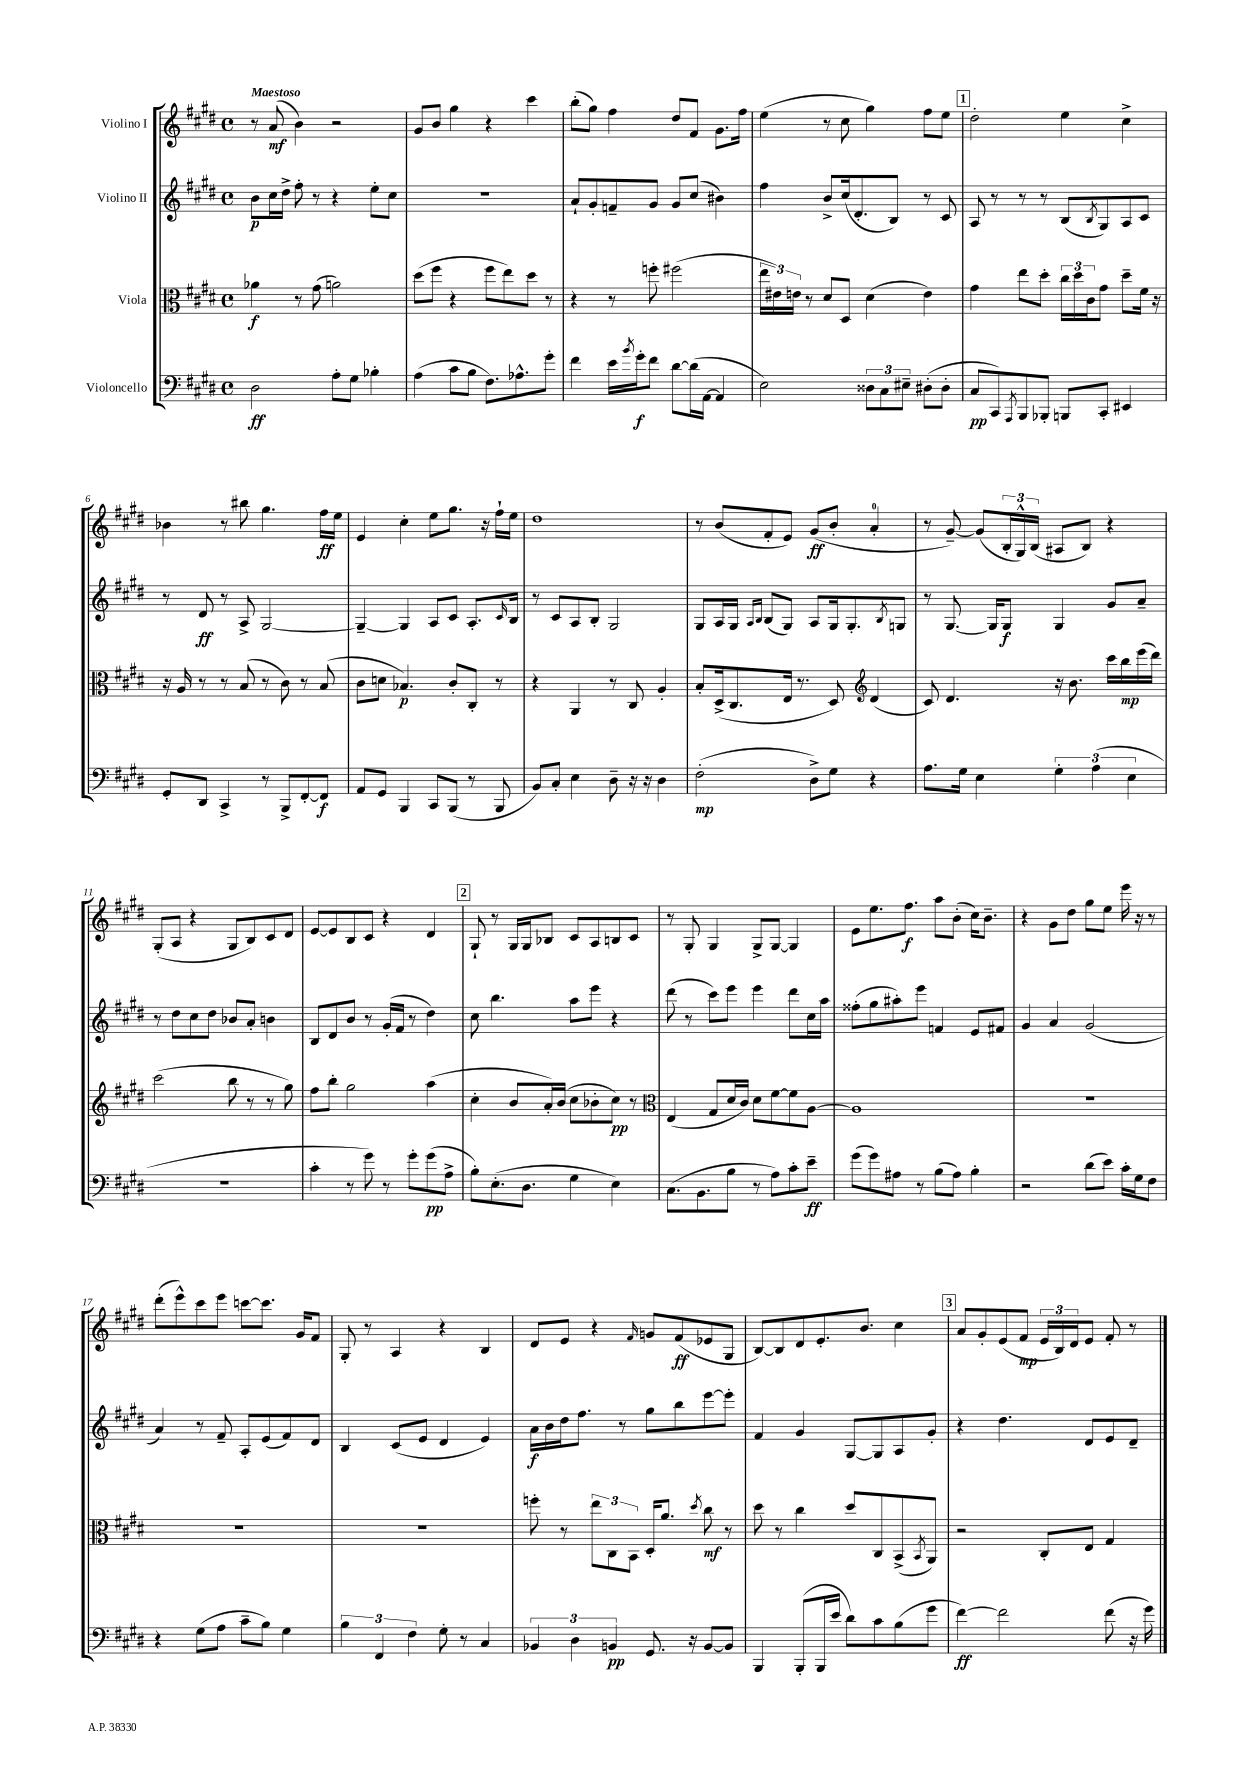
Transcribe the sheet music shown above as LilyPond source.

<<
\new StaffGroup <<
\new Staff = "s0" \with { instrumentName = "Violino I" } {
    \clef treble \key e \major \defaultTimeSignature \time 4/4 \tempo "Maestoso"
    r8 a'8\mf( b'4) r2 |
    gis'8 b'8 gis''4 r4 cis'''4 |
    b''8-.( gis''8) fis''4 dis''8 fis'8 gis'8. fis''16 |
    e''4( r8 cis''8 gis''4) fis''8 e''8 |
    \mark \markup { \box "1" } dis''2-. e''4 cis''4-> |
    bes'4 r8 bis''8 gis''4. fis''16\ff e''16 |
    e'4 cis''4-. e''8 gis''8. r16 fis''16-! e''16 |
    dis''1 |
    r8 b'8( fis'8-. e'8) gis'8\ff( b'8-. a'4-0-. |
    r8 gis'8~--) gis'8( \tuplet 3/2 { b16-. gis16-^) b16( } ais8 b8) r4 |
    gis8-.( a8 r4 gis8 b8) cis'8 dis'8 |
    e'8~ e'8 b8 cis'8 r4 dis'4 |
    \mark \markup { \box "2" } gis8-! r8 gis16 gis16 bes8 cis'8 a8 b8 cis'8 |
    r8 gis8-. gis4 gis8-> gis8~ gis4 |
    e'8 e''8. fis''8.\f a''8 b'8-.( cis''16) b'8.-- |
    r4 gis'8 dis''8 gis''8 e''8 e'''16 r16 r8 |
    dis'''8-.( e'''8-^) cis'''8 e'''8 c'''8~ c'''8. gis'16 fis'8 |
    gis8-. r8 a4 r4 b4 |
    dis'8 e'8 r4 \grace { fis'16 } g'8 fis'8\ff( ees'8 gis8 |
    b8~) b8 dis'8 e'8.-. b'8. cis''4 |
    \mark \markup { \box "3" } a'8 gis'8-. e'8( fis'8\mp \tuplet 3/2 { e'16 b16) dis'16 } e'8 fis'8-. r8 \bar "|." |
}
\new Staff = "s1" \with { instrumentName = "Violino II" } {
    \clef treble \key e \major \defaultTimeSignature \time 4/4
    b'8\p cis''16 dis''16-> fis''8-. r8 r4 e''8-. cis''8 |
    r1 |
    a'8-! gis'8-. f'8-- gis'8 gis'8 cis''8( bis'4) |
    fis''4 b'8-> cis''16( dis'8.-. b8) r8 cis'8 |
    \mark \markup { \box "1" } a8 r8 r8 r8 b8( \acciaccatura { b8 } gis8) a8 cis'8 |
    r8 dis'8\ff r8 a8-> gis2~ |
    gis4~-- gis4 a8 cis'8 a8.-. \grace { cis'16 } b16 |
    r8 cis'8 a8 b8-. gis2 |
    gis8 a16 gis16 \grace { a16 b16 } b8( gis8) a8 gis16 gis8.-. \acciaccatura { b8 } g8 |
    r8 gis8.~ gis16 gis8\f gis4 gis'8 a'8-- |
    r8 dis''8 cis''8 dis''8 bes'8 a'8-. b'4 |
    b8 dis'8 b'8 r8 gis'16-.( fis'16 r8 dis''4) |
    \mark \markup { \box "2" } cis''8 b''4. a''8 e'''8 r4 |
    dis'''8( r8 cis'''8) e'''8 e'''4 dis'''8 cis''16 a''16 |
    fisis''8-.( gis''8 ais''8-.) e'''8 f'4 e'8 fis'8 |
    gis'4 a'4 gis'2( |
    a'4) r8 fis'8-- a8-. e'8( fis'8) dis'8 |
    b4 cis'8( e'8 dis'4 e'4) |
    a'16\f b'16 dis''16 fis''8. r8 gis''8 b''8 e'''8~ e'''8-. |
    fis'4 gis'4 gis8~ gis8 a8 gis'8-. |
    \mark \markup { \box "3" } r4 dis''4. dis'8 e'8 dis'8-- \bar "|." |
}
\new Staff = "s2" \with { instrumentName = "Viola" } {
    \clef alto \key e \major \defaultTimeSignature \time 4/4
    aes'4\f r8 gis'8( a'2) |
    dis''8( fis''8 r4 fis''8 e''8) dis''8 r8 |
    r4 r8 f''8-. fis''2( |
    \tuplet 3/2 { e''16 eis'16) e'16 } r8 dis'8 dis8 dis'4( e'4) |
    \mark \markup { \box "1" } gis'4 e''8 dis''8-. \tuplet 3/2 { cis''16 dis''16 cis'16 } gis'8 dis''8-- fis'16 r16 |
    r16 a16 r8 r8 b8( r8 cis'8) r8 b8( |
    cis'8 d'8 bes4.\p) cis'8-. cis8-. r8 |
    r4 a,4 r8 cis8 a4-. |
    b8-. dis16->( cis8. e16 r8. dis8) \clef treble dis'4( |
    cis'8) dis'4. r16 b'8. cis'''16 b''16\mp e'''16( dis'''16) |
    cis'''2( b''8 r8 r8 gis''8) |
    fis''8 b''8-. gis''2 a''4( |
    \mark \markup { \box "2" } cis''4-. b'8 a'16-.) b'16( cis''8 bes'8-. cis''8\pp) r8 |
    \clef alto e4( gis8 dis'16 cis'16) dis'8 fis'8~ fis'8 a8~ |
    a1 |
    R1 |
    R1 |
    R1 |
    f''8-. r8 \tuplet 3/2 { e''8 cis8 b,8 } dis16-. a'8. \acciaccatura { dis''8 } cis''8\mf r8 |
    dis''8 r8 cis''4 dis''8 cis8 b,8->( \acciaccatura { b,8 } a,8) |
    \mark \markup { \box "3" } r2 cis8-. e8 gis4 \bar "|." |
}
\new Staff = "s3" \with { instrumentName = "Violoncello" } {
    \clef bass \key e \major \defaultTimeSignature \time 4/4
    dis2\ff a8-. gis8 bes4-. |
    a4( cis'8 b8 fis8.) aes8.-^ gis'8-. |
    fis'4 e'16 \acciaccatura { b'8 } gis'16-.\f fis'8 dis'8~ dis'16( a,16~ a,4 |
    e2) \tuplet 3/2 { disis8 cis8 eis8-- } dis8-.( dis8-. |
    \mark \markup { \box "1" } cis8\pp cis,8) \acciaccatura { a,,8 } b,,8 bes,,8-. b,,8 cis,8-. eis,4 |
    gis,8-. dis,8 cis,4-> r8 b,,8-> fis,8~-. fis,8\f |
    a,8 gis,8 b,,4 cis,8 b,,8( r8 b,,8 |
    b,8) cis8-. e4 dis8-- r16 r16 dis4 |
    fis2-.\mp( dis8->) gis8 r4 |
    a8. gis16 e4 \tuplet 3/2 { gis4-. a4( e4 } |
    R1 |
    cis'4-. r8 gis'8) r8 gis'8-. gis'8\pp( a8-> |
    \mark \markup { \box "2" } b8-.) e8.-.( dis8. gis4 e4) |
    cis8.( b,8. b8 r8 a8) cis'8-. e'8--\ff |
    gis'8( gis'8) ais8 r8 b8( ais8) b4-. |
    r2 dis'8( e'8) cis'16-. gis16 fis8 |
    r4 gis8( a8 cis'8-- b8) gis4 |
    \tuplet 3/2 { b4 fis,4 fis4 } gis8-. r8 cis4 |
    \tuplet 3/2 { bes,4 dis4 b,4\pp } gis,8. r16 b,8~ b,8 |
    b,,4 b,,8-.( b,,16 e'16 dis'8) cis'8 b8( gis'8 |
    \mark \markup { \box "3" } fis'4~\ff) fis'2 fis'8( r16 gis'16) \bar "|." |
}
>>
>>
